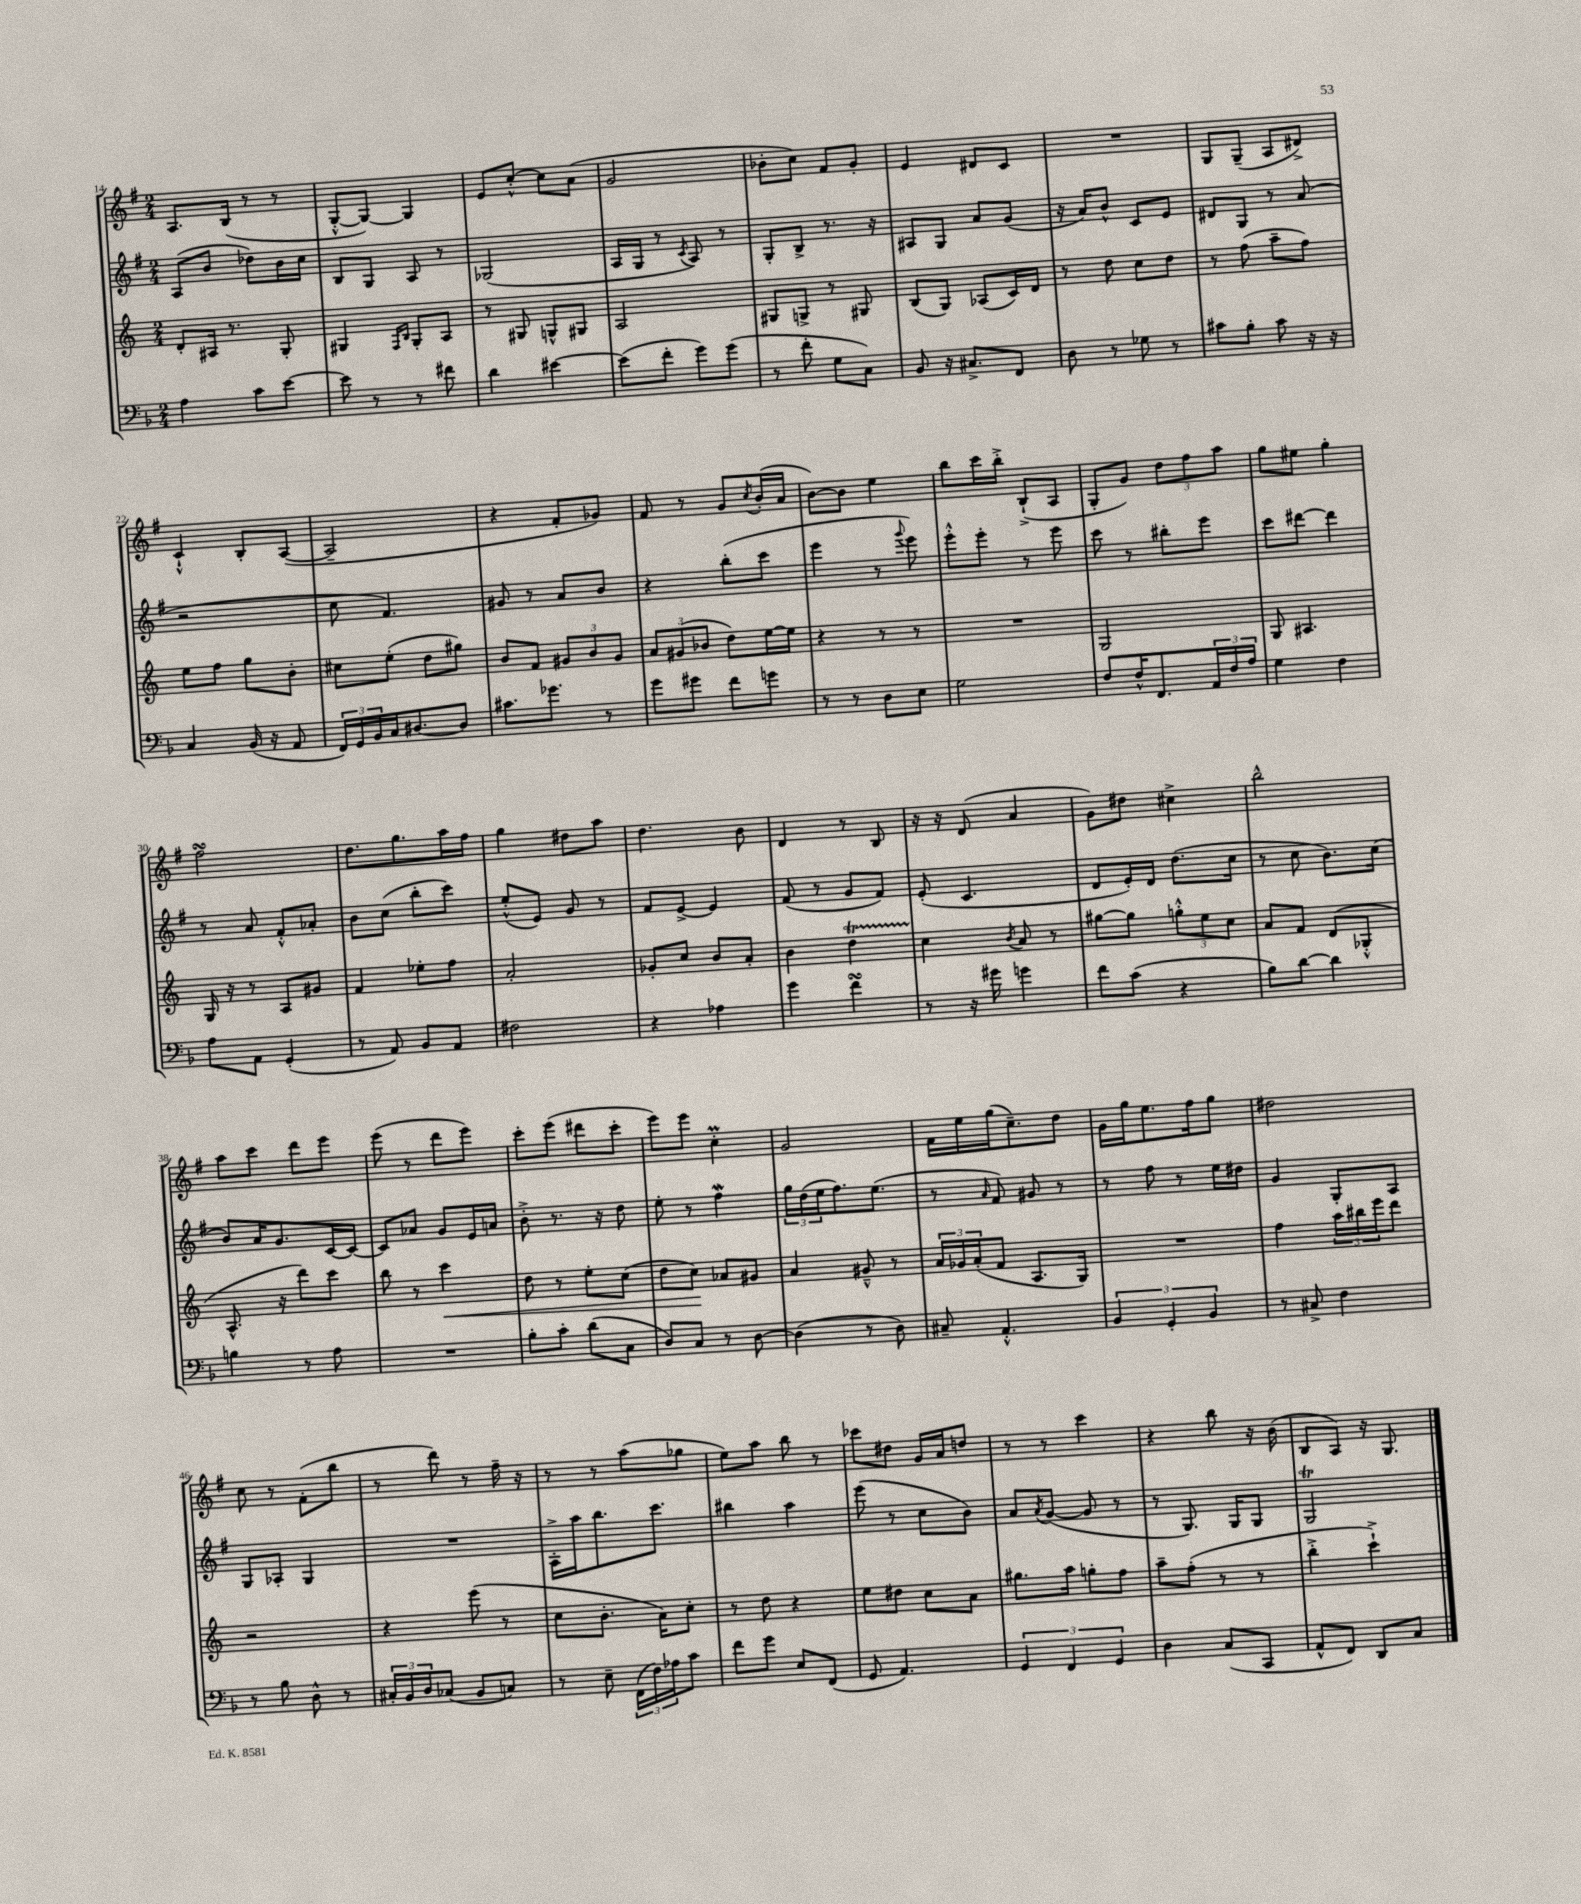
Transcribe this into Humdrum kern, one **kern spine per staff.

**kern	**kern	**dynam	**kern	**kern
*part4	*part3	*part3	*part2	*part1
*staff4	*staff3	*staff3	*staff2	*staff1
*clefF4	*clefG2	*	*clefG2	*clefG2
*k[b-]	*k[]	*	*k[f#]	*k[f#]
*M2/4	*M2/4	*	*M2/4	*M2/4
=14	=14	=14	=14	=14
4A\	8d'/L	.	(8A/L	8.A/L
.	16A#X/Jk	.	8b/J	.
.	8.r	.	.	(16B/Jk
8c\L	.	.	8dd-X\L)	8r
[8e\J	8G'/	.	16b\L	8r
.	.	.	16cc\JJ	.
=15	=15	=15	=15	=15
8e\]	4G#X/	.	8B/L	[8G'^^/L
8r	.	.	8G/J	8G/J_)
.	16qqF/LL	.	.	.
.	16qqB/JJ	.	.	.
8r	8G#'/L	.	8A/	4G/]
8f#X\	8A/J	.	8r	.
=16	=16	=16	=16	=16
4d\	8r	.	(2G-X/	8e/L
.	8G#X/	.	.	[8cc'^^/J
[4e#X\	8Gn^^/L	.	.	8cc\L]
.	8G#X/J	.	.	(8a\J
=17	=17	=17	=17	=17
(8e#\L]	2A/	.	16A/LL	2g/
.	.	.	16G/JJ	.
8f'\J	.	.	8r	.
.	.	.	8qc/	.
8g\L)	.	.	8A/)	.
(8g\J	.	.	8r	.
=18	=18	=18	=18	=18
8r	8G#X/L	.	8G'/L	8b-X'\L
8f'\	8Gn^/J	.	8B^/J	8cc\J)
8G\L	8r	.	8.r	8f#/L
8C\J)	8G#X/	.	.	8g'/J
.	.	.	16r	.
=19	=19	=19	=19	=19
8BB-/	(8B/L	.	8A#X/L	4e/
16r	8G/J)	.	8G/J	.
8.C#X^/L	.	.	.	.
.	(8A-X/L	.	8a/L	8d#X/L
8FF/J	16c/L)	.	(8g/J	8c/J
.	16d/JJ	.	.	.
=20	=20	=20	=20	=20
8D\	8r	.	16r	2r
.	.	.	16a/KL)	.
8r	8dd\	.	8b^^/J	.
8G-X\	8cc\L	.	8c/L	.
8r	8dd\J	.	8e/J	.
=21	=21	=21	=21	=21
8c#X\L	8r	.	8d#X/L	8G/L
8B-'\J	(8ff\	.	8G/J	(8G~/J
8c#\	8aa~\L	.	8r	8A/L
16r	8ff\J)	.	(8a/	8d#X^/J)
16r	.	.	.	.
!!LO:LB:g=z
=22	=22	=22	=22	=22
4C/	8ee\L	.	2r	4c`^^/
.	8ff\J	.	.	.
(16BB-/	8gg\L	.	.	8B'/L
16r	.	.	.	.
8AA/	8b'\J	.	.	([8A/J
=23	=23	=23	=23	=23
24FF/LL)	8cc#X\L	.	8cc\	2A~/]
24GG/	.	.	.	.
24BB-/	.	.	.	.
16C/J	(8ee'\J	.	4.f#/)	.
[8.D#X/	.	.	.	.
.	8dd\L	.	.	.
8D#/J]	8gg#X\J)	.	.	.
=24	=24	=24	=24	=24
8.c#X\L	8b/L	.	8g#X/	4r
.	8f/J	.	8r	.
8.g-X\J	.	.	.	.
.	12g#X/L	.	8a/L	8f#'/L
.	12b/	.	.	.
8r	.	.	8b/J	8g-X/J)
.	12g#/J	.	.	.
=25	=25	=25	=25	=25
8g\L	12a/L	.	4r	8f#/
.	(12g#X/	.	.	.
8g#X\J	.	.	.	8r
.	12b-X/J	.	.	.
8f\L	8dd\L)	.	(8bb'\L	8g/L
.	.	.	.	8qcc/
8gn\J	[16ee\L	.	8ccc\J	(16b'/L
.	16ee\JJ]	.	.	16a/JJ
=26	=26	=26	=26	=26
8r	4r	.	4eee\	[8b\L)
8r	.	.	.	8b\J]
8D\L	8r	.	8r	4ee\
.	.	.	8qqggg/	.
8E\J	8r	.	8eee\)	.
=27	=27	=27	=27	=27
2G\	2r	.	8eee'^^\L	8bb\L
.	.	.	8eee'\J	16ccc\L
.	.	.	.	16bb'^\JJ
.	.	.	8r	(8B`^/L
.	.	.	8eee\	8A/J
=28	=28	=28	=28	=28
8F/L	2G/	.	8ccc\	8G'/L
16F^^/K	.	.	8r	8g/J)
8.FF/	.	.	.	.
.	.	.	8bb#X'\L	12dd\L
.	.	.	.	12ff#\
24AA/L	.	.	8eee\J	.
24F/	.	.	.	12aa\J
24A/JJ	.	.	.	.
=29	=29	=29	=29	=29
4G\	8G/	.	8ccc\L	8gg\L
.	4.A#X/	.	[8ddd#X\J	8ee#X\J
4F\	.	.	4ddd#\]	4gg'\
!!LO:LB:g=z
=30	=30	=30	=30	=30
8A\L	16G/	.	8r	2ff#sSsS\
.	16r	.	.	.
8AA\J	8r	.	8a/	.
(4GG'/	8A/L	.	8f#'^^/L	.
.	8g#X/J	.	8a-X'/J	.
=31	=31	=31	=31	=31
8r	4f/	.	8b\L	8.dd\L
8AA/)	.	.	(8cc\J	.
.	.	.	.	8.gg\
8BB-/L	8ee-X'\L	.	8bb'\L	.
8AA/J	8ff\J	.	8ccc\J)	16aa\L
.	.	.	.	16ff#\JJ
=32	=32	=32	=32	=32
2F#X\	2a'/	.	(8ee'^^/L	4gg\
.	.	.	8e/J)	.
.	.	.	8g/	8dd#X\L
.	.	.	8r	8aa\J
=33	=33	=33	=33	=33
4r	8g-X'/L	.	8f#/L	4.dd\
.	8cc/J	.	[8e^/J	.
4A-X\	8b/L	.	4e/]	.
.	8a'/J	.	.	8b\
=34	=34	=34	=34	=34
4g\	4b\	.	(8f#/	4d/
.	.	.	8r	.
4fsSSs\	4ddT\	.	8g/L	8r
.	.	.	8f#/J)	8B/
=35	=35	=35	=35	=35
8r	4cc\	.	(8e'/	16r
.	.	.	.	16r
16r	.	.	4.c/	(8d/
16g#X\	.	.	.	.
.	8qb/	.	.	.
4gn\	8a/	.	.	4a/
.	8r	.	.	.
=36	=36	=36	=36	=36
8f\L	[8gg#X\L	.	8d/L	8g\L)
(8c\J	8gg#\J]	.	16e'/L)	8dd#X\J
.	.	.	16d/JJ	.
4r	12ggn'^^\L	.	(8.dd\L	4cc#X^\
.	12ee\	.	.	.
.	12cc\J	.	.	.
.	.	.	16cc\Jk	.
=37	=37	=37	=37	=37
8B-\L)	8a/L	.	8r	2bb^^\
[8d\J	8f/J	.	8cc\	.
4d\]	(8d/L	.	8.b\L)	.
.	8G-X'^^/J	.	.	.
.	.	.	(16cc\Jk	.
!!LO:LB:g=z
=38	=38	=38	=38	=38
4Bn\	8.A^^/	.	8b/L)	8aa\L
.	.	.	16a/K	8ccc\J
.	16r	.	8.g/	.
8r	8ddd\L)	.	.	8ddd\L
8A\	8ccc\J	.	[16c/L	8eee\J
.	.	.	16c/JJ_	.
=39	=39	=39	=39	=39
2r	8bb\	.	8c/L]	(8eee\
.	8r	.	8a-X/J	8r
!	!	!LO:HP:b	!	!
.	4ccc\	<	8g/L	8ddd\L
.	.	.	16e/L	8eee\J)
.	.	.	16an/JJ	.
=40	=40	=40	=40	=40
8B-'\L	8dd\	.	8b'^\	8ccc'\L
8c'\J	8r	.	8.r	(8eee\J
(8d\L	8ee'\L	.	.	8ddd#X\L
.	.	.	16r	.
8C\J	(8cc\J	.	8dd\	8ccc'\J
=41	=41	=41	=41	=41
8D/L)	8dd\L	.	8ee'\	8eee\L)
8C/J	8cc\J)	.	8r	8eee\J
8r	8a-X/L	[	4ff#W\	4ccM'\
[8D\	8g#X/J	.	.	.
=42	=42	=42	=42	=42
(4D\]	4a/	.	24gg\LL	2g/
.	.	.	(24dd\	.
.	.	.	24ee\J	.
.	.	.	8.ff#\)	.
8r	8g#X~^^/	.	.	.
.	.	.	(8.ee\J	.
8D\)	8r	.	.	.
=43	=43	=43	=43	=43
8C#X~/	24a/LL	.	8r	16f#\LL
.	24g-X/	.	.	.
.	.	.	.	16ee\
.	(24a'/J	.	.	.
.	.	.	16qqa/	.
4.AA'^^/	8f/J	.	8f#/)	(16gg\J
.	.	.	.	8.cc~\)
.	8.A/L	.	8g#X/	.
.	.	.	8r	8dd\J
.	16G/Jk)	.	.	.
=44	=44	=44	=44	=44
6BB-/	2r	.	8r	16g\LL
.	.	.	.	16gg\J
.	.	.	8ff#\	8.ee\
6GG'/	.	.	.	.
.	.	.	8r	.
.	.	.	.	16ff#\k
6BB-/	.	.	.	.
.	.	.	16ee\LL	8gg\J
.	.	.	16dd#X\JJ	.
=45	=45	=45	=45	=45
8r	4ff\	.	4g/	2dd#X\
8C#X^/	.	.	.	.
4F\	24aa\LL	.	8G'/L	.
.	24bb#X\	.	.	.
.	24eee\J	.	.	.
.	8ddd\J	.	8A/J	.
!!LO:LB:g=z
=46	=46	=46	=46	=46
8r	2r	.	8G/L	8cc\
8B-\	.	.	8A-X'/J	8r
8D^^\	.	.	4G/	(8f#'\L
8r	.	.	.	8bb\J
=47	=47	=47	=47	=47
24C#X'/LL	4r	.	2r	8r
24BB-/	.	.	.	.
24D/J	.	.	.	.
(8C-X/J	.	.	.	8ddd\)
8BB-/L	(8eee\	.	.	8r
8Cn/J)	8r	.	.	16ff#~\
.	.	.	.	16r
=48	=48	=48	=48	=48
8r	8cc\L	.	16A'^\LL	8r
.	.	.	16aa\J	.
8E~\	8.b'\J	.	8.bb\	8r
(24FF\LL	.	.	.	(8aa\L
24F\)	.	.	.	.
.	16a\KL)	.	8.ccc\J	.
24A-X\J	.	.	.	.
8c\J	8cc'\J	.	.	8gg-X\J
=49	=49	=49	=49	=49
8f\L	8r	.	4bb#X\	8ee\L)
8g\J	8dd\	.	.	8aa\J
8E/L	4r	.	4aa\	8bb\
(8FF/J	.	.	.	8r
=50	=50	=50	=50	=50
8GG/	8ee\L	.	(8eee\	8ccc-X\L
4.AA/)	8dd#X\J	.	8r	8dd#X\J
.	8cc\L	.	8cc\L	16g/LL
.	.	.	.	16a/J
.	8a\J	.	8b\J)	8ddn/J
=51	=51	=51	=51	=51
6GG/	8.gg#X\L	.	8a/L	8r
.	.	.	8qa/	.
.	.	.	([8g/J	8r
6FF/	.	.	.	.
.	16aa\Jk	.	.	.
.	8ggn'\L	.	8g/]	4ccc\
6GG/	.	.	.	.
.	8ff\J	.	8r	.
=52	=52	=52	=52	=52
4D\	8aa~\L	.	8r	4r
.	(8ff'\J	.	8.G/)	.
(8C/L	8r	.	.	8bb\
.	.	.	16G/KL	.
8CC/J	8r	.	8G/J	16r
.	.	.	.	(16b\
=53	=53	=53	=53	=53
8AA^^/L	4bb'^\	.	2GT/	8B/L
8FF/J)	.	.	.	8A/J)
8DD/L	4ccc`^\)	.	.	16r
.	.	.	.	8.G/
8C/J	.	.	.	.
==	==	==	==	==
*-	*-	*-	*-	*-
